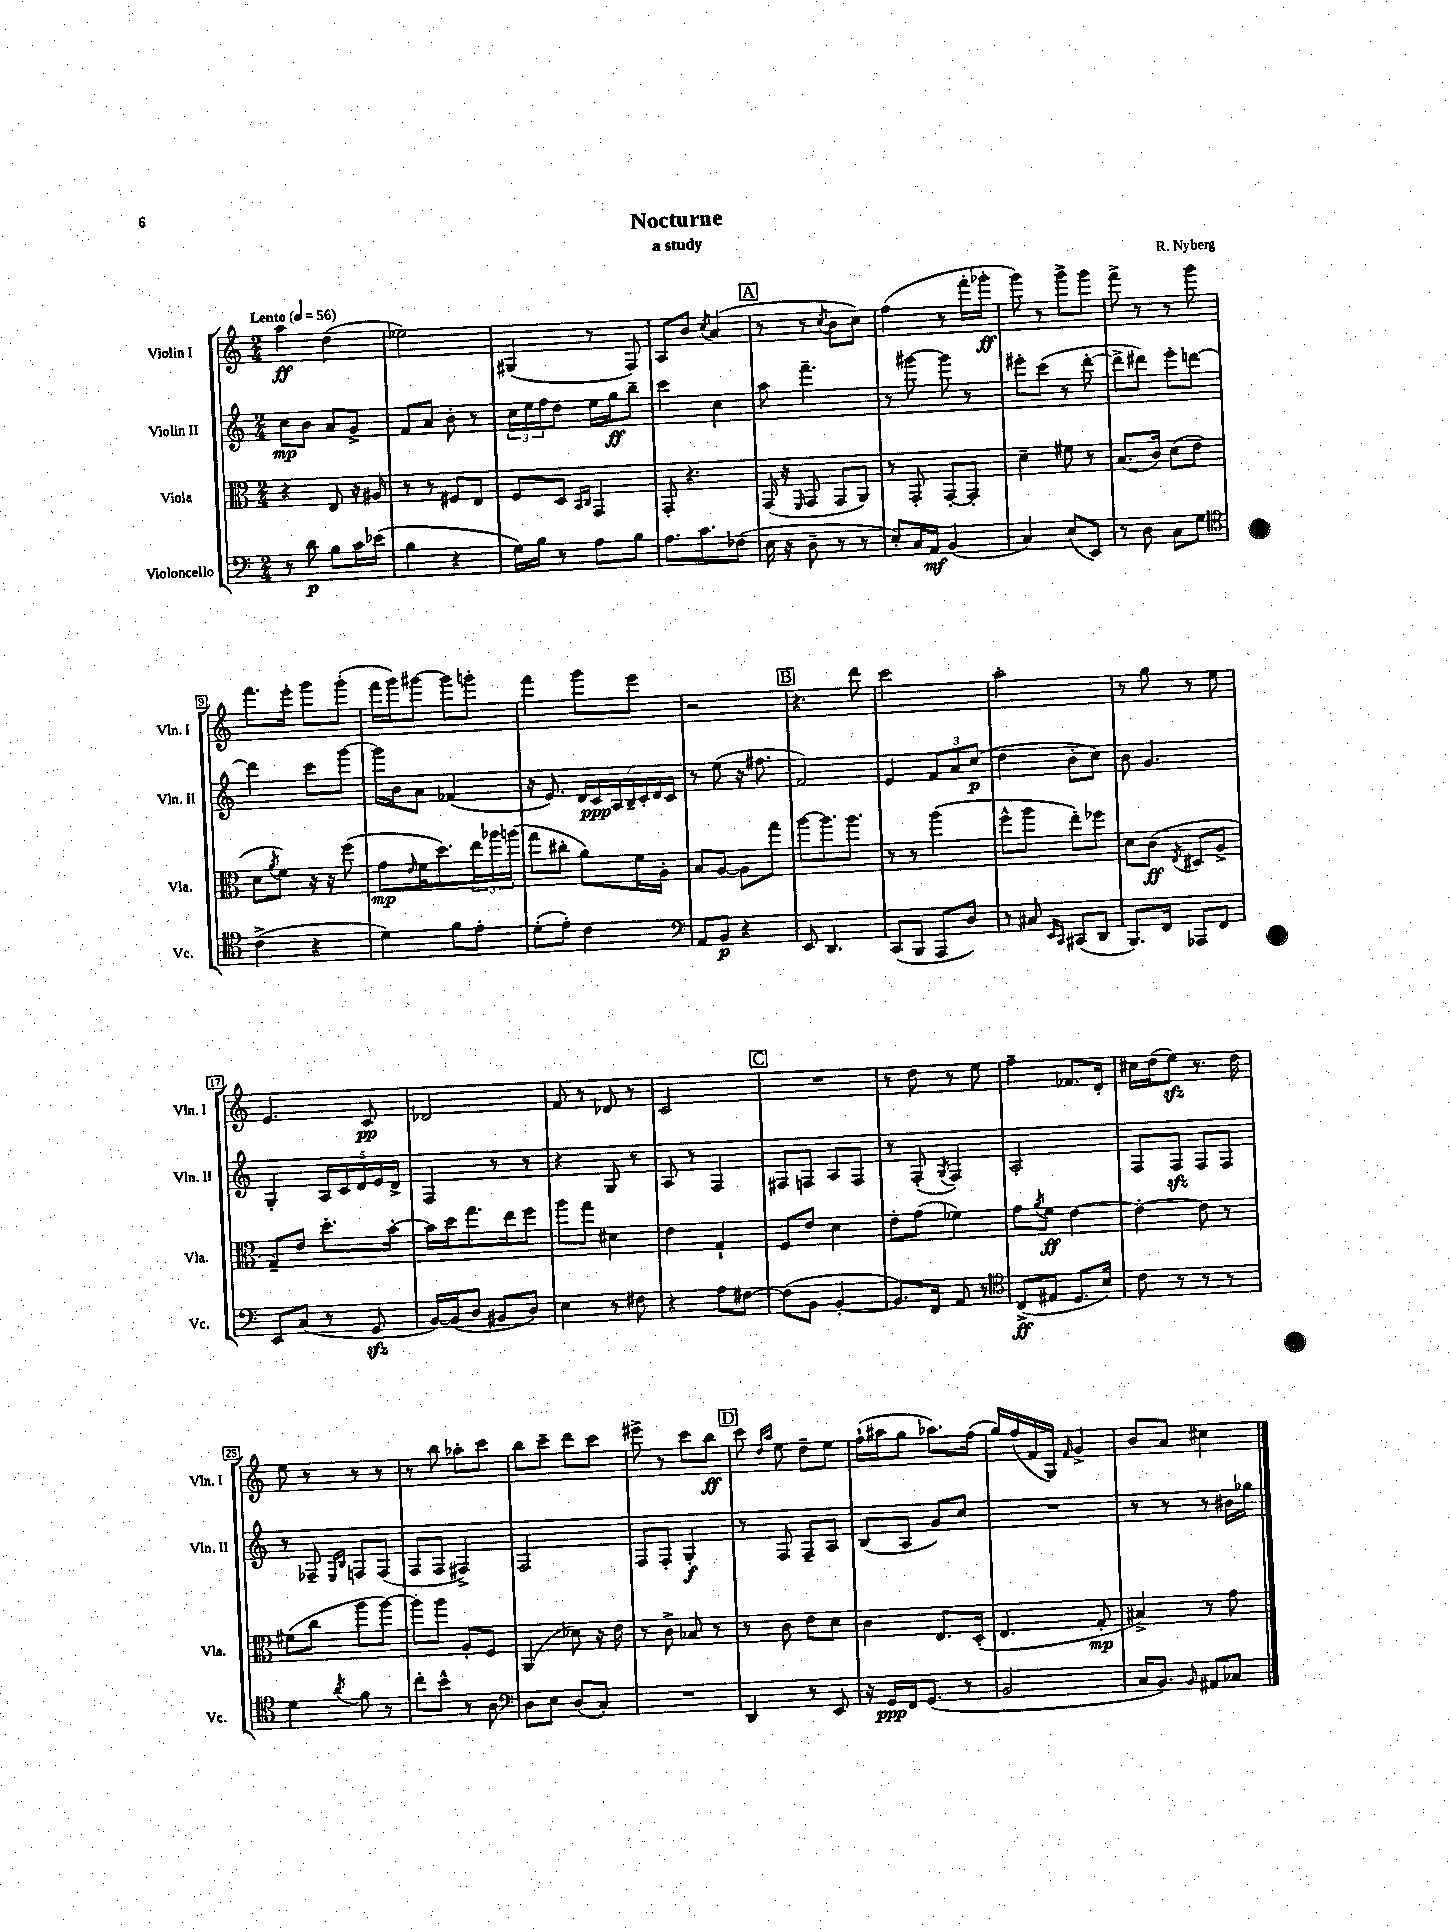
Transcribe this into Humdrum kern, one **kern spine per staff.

**kern	**kern	**kern	**kern
*staff4	*staff3	*staff2	*staff1
*clefF4	*clefC3	*clefG2	*clefG2
*k[]	*k[]	*k[]	*k[]
*M2/4	*M2/4	*M2/4	*M2/4
*MM56	*MM56	*MM56	*MM56
8r	4r	8cc	4aa
8d	.	8b	.
8B	8E	8a	(4dd
16c	16r	8g^	.
(16e-	16A#	.	.
=	=	=	=
4B	8r	8f	2ee-)
.	8r	8a	.
4r	8F#	8b'	.
.	8E	8r	.
=	=	=	=
16G)	8F	24cc	(4G#
.	.	24ee	.
16B	.	.	.
.	.	24ff	.
8r	8D	8dd	.
.	16qqBB	.	.
.	16qqC	.	.
8A	4GG	16ee	8r
.	.	16gg	.
8B	.	8bb~	8F)
=	=	=	=
8.A	8GG'	4ccc	8A
.	4.r	.	8b
8.c	.	.	.
.	.	.	8qcc
.	.	4cc	(4a
(8F-	.	.	.
=	=	=	=
16E	(16GG	8aa	8r
16r	16r	.	.
.	16qqFF	.	.
8D~	8GG	4.fff~	8r
.	.	.	8qcc
8r	8GG	.	8b
8r	8AA)	.	8cc)
=	=	=	=
8E')	8r	8r	(4ff
16C	8GG'	[8ggg#	.
16AA	.	.	.
(4BB	[8GG'	8ggg#]	8r
.	8GG']	8r	16fff'
.	.	.	16ggg-'
=	=	=	=
4C)	4d~	8eee#'	8ggg)
.	.	(8ccc	8r
(8E	8f#	8r	8ggg^
8EE)	8r	[8ddd'	8ggg
=	=	=	=
8r	(8.B	8ddd^]	8fff^
8D	.	8ddd#)	8r
.	16c)	.	.
8C	(8d	8eee'	8r
8G	8e	[8ddd	8ggg
=	=	=	=
*clefC4	*	*	*
(4c^	8d	4ddd]	8.fff
.	8qa	.	.
.	8f)	.	.
.	.	.	16eee'
4r	16r	8ccc	8ggg
.	16r	.	.
.	(8ff	[8ggg	(8ggg'
=	=	=	=
4d)	8g	16ggg]	16fff
.	.	16b	16ggg)
.	16qqe	.	.
.	16f	8a	[8ggg#
.	8.dd)	.	.
8f	.	(4f-	8ggg#]
8e'	24ee	.	8ggg'
.	24aa-	.	.
.	(24aa	.	.
=	=	=	=
(8d'	8gg	16r	4fff
.	.	8.e)	.
8e')	8cc#'	.	.
4c	8a)	28d	8ggg
.	.	28c	.
.	.	28A	.
.	.	28B~	.
.	16f	.	8eee
.	.	28c'	.
.	.	28d	.
.	16A'	.	.
.	.	28c	.
=	=	=	=
*clefF4	*	*	*
8AA	8B	8r	2r
8BB	[8A	(8ee	.
4r	8A]	16r	.
.	.	8.ff#	.
.	8gg	.	.
=	=	=	=
8EE	[8aa	2f)	4.r
4.DD	8.aa]	.	.
.	8.aa	.	.
.	.	.	8ddd
=	=	=	=
(8CC	8r	4e	2ccc
8BBB	8r	.	.
8AAA	(4aa	12f	.
.	.	12a	.
8D)	.	.	.
.	.	(12cc	.
=	=	=	=
8r	8ff^^	4dd	2aa'
8C#	8aa	.	.
16qqEE	.	.	.
16qqCC	.	.	.
(8CC#	8ee')	8b'	.
8DD	8ff-	8cc)	.
=	=	=	=
8.BBB)	8d	8b	8r
.	(8c	4.g	8gg
16FF	.	.	.
.	8qE	.	.
8AAA-	8D#	.	8r
8FF	8A^	.	8ee
=	=	=	=
8EE	8G~)	4G'	4.e
(8C	8e	.	.
8r	8.dd'	20A	.
.	.	20c	.
.	.	20d	.
8GG	.	.	8c
.	.	20e	.
.	[16b'	.	.
.	.	20d^	.
=	=	=	=
[16BB)	16b]	4F	2d-
(16BB]	16dd	.	.
8D	8.gg	.	.
8BB#	.	8r	.
.	16ee	.	.
8D)	8ff	8r	.
=	=	=	=
4E	8aa	4r	8f
.	8gg	.	8r
8r	4d#	8G	8d-
8F#	.	8r	8r
=	=	=	=
4r	4e	8A	2c
.	.	8r	.
8A	4G`	4F	.
[8F#	.	.	.
=	=	=	=
(8F#]	8F	8F#	2r
8BB	8e	8F	.
[4BB'	4d	8A	.
.	.	8F	.
=	=	=	=
8.BB])	8e'	8r	8r
.	(8g	(8F'	8dd
16FF	.	.	.
.	.	8qG	.
8AA	4f-)	4F)	8r
8r	.	.	8ee
=	=	=	=
*clefC4	*	*	*
(8C^	8g	2A'	4ff~
.	8qa	.	.
8E#	8f	.	.
8.D	[4e	.	8.f-
16B)	.	.	16d'
=	=	=	=
8c	4e'_	8F	16cc#
.	.	.	(16dd
8r	.	8F	8ee)
8r	8e]	8F	8.r
8r	8r	8F	.
.	.	.	16dd
=	=	=	=
4d	(8f#	8r	8ee
.	8cc	8F-~	8r
.	.	16qqE	.
8qa	.	16qqB	.
8f	8aa	8F	8r
8r	[8aa)	(8F	8r
=	=	=	=
8cc'	8aa']	8F	8r
8b^^	8aa	8F	8bb
8r	8A'	4F#^)	8aa-'
8A	8F	.	8ccc
=	=	=	=
*clefF4	*	*	*
8D	(4AA	2F	8bb
8E	.	.	8ccc~
(8D	8d-)	.	8ddd
8C')	16r	.	8ccc
.	16e	.	.
=	=	=	=
2r	8r	8F	8eee#^
.	8c^	8F'	8r
.	8B-	4G'	8ccc
.	8r	.	8bb
=	=	=	=
4DD	8r	8r	8ccc
.	.	.	16qqdd
.	.	.	16qqaa
.	8c	8F	8ee
8r	8e	8F~	8dd~
8EE	8d	8A	8ee
=	=	=	=
16r	4c	(8B	(16ff`
16GG	.	.	16aa#
16FF	.	8A	8gg
(8.GG	.	.	.
.	8.E	8g)	8.aa-)
8r	.	8cc	.
.	(16D'	.	(16ff
=	=	=	=
2BB	4.E	2r	16gg)
.	.	.	(16ff
.	.	.	16f
.	.	.	16G)
.	.	.	16qqf
.	.	.	4g^
.	8G'	.	.
=	=	=	=
16C	4B#^)	8r	8b
8.BB)	.	.	.
.	.	8r	8a
16qqBB	.	.	.
8AA#	8r	8r	4cc#
8C-	8g	16b#	.
.	.	16gg-	.
==	==	==	==
*-	*-	*-	*-
